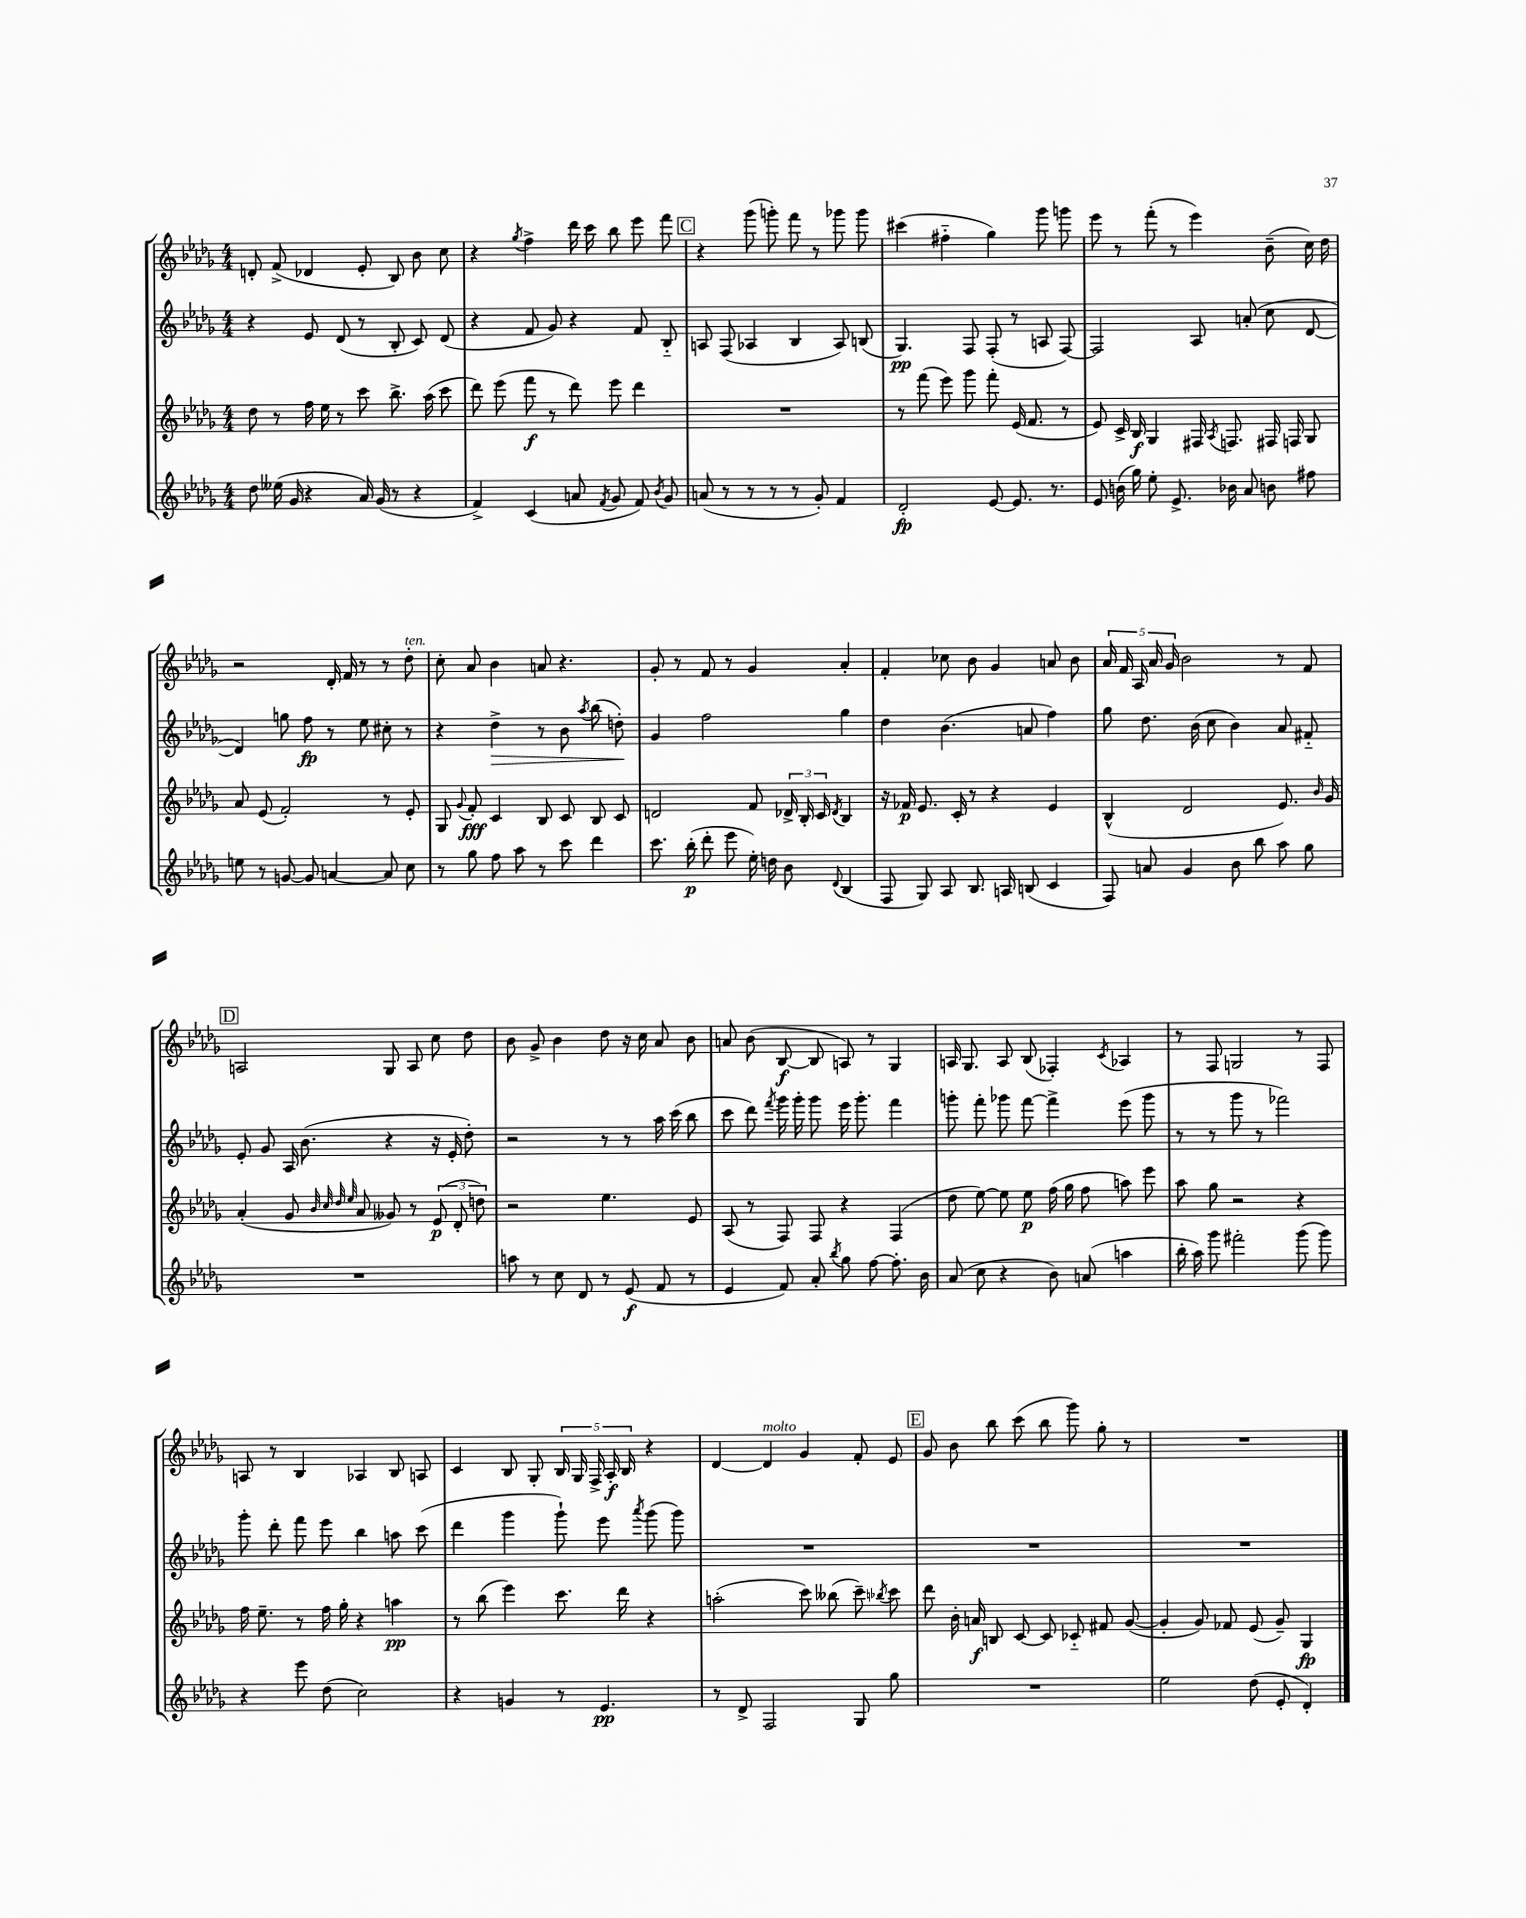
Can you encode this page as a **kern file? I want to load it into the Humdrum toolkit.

**kern	**dynam	**kern	**dynam	**kern	**dynam	**kern	**dynam
*part4	*part4	*part3	*part3	*part2	*part2	*part1	*part1
*staff4	*staff4	*staff3	*staff3	*staff2	*staff2	*staff1	*staff1
*clefG2	*	*clefG2	*	*clefG2	*	*clefG2	*
*k[b-e-a-d-g-]	*	*k[b-e-a-d-g-]	*	*k[b-e-a-d-g-]	*	*k[b-e-a-d-g-]	*
*M4/4	*	*M4/4	*	*M4/4	*	*M4/4	*
=95	=95	=95	=95	=95	=95	=95	=95
8dd-\	.	8dd-\	.	4r	.	8dn'/	.
(16ee--X\	.	8r	.	.	.	(8f^/	.
16g-/	.	.	.	.	.	.	.
4r	.	16ff\	.	8e-/	.	4d-X/	.
.	.	16ee-\	.	.	.	.	.
.	.	8r	.	(8d-/	.	.	.
16a-/)	.	8ccc\	.	8r	.	8e-'/	.
(16g-/	.	.	.	.	.	.	.
8r	.	8.bb-^\	.	8B-'/	.	8B-/)	.
4r	.	.	.	8c/)	.	8b-\	.
.	.	(16aa-\	.	.	.	.	.
.	.	8ccc\	.	(8d-/	.	8cc\	.
=96	=96	=96	=96	=96	=96	=96	=96
4f^/)	.	8ddd-\)	.	4r	.	4r	.
.	.	(8eee-\	.	.	.	.	.
.	.	.	.	.	.	8qgg-/	.
(4c/	.	8fff\	f	8f/	.	4ff^\	.
.	.	8r	.	8g-/)	.	.	.
8an/	.	8ddd-\)	.	4r	.	16ddd-\	.
.	.	.	.	.	.	16ccc\	.
8qf/	.	.	.	.	.	.	.
8g-/	.	8eee-\	.	.	.	8bb-\	.
8f/)	.	4ddd-\	.	8f/	.	8eee-\	.
8qb-/	.	.	.	.	.	.	.
8g-/	.	.	.	8B-/	.	8fff\	.
!!LO:REH:place=s1:t=C
=97	=97	=97	=97	=97	=97	=97	=97
(8an/	.	1r	.	8An/	.	4r	.
8r	.	.	.	(8F/	.	.	.
8r	.	.	.	4A-X/	.	(8ggg-\	.
8r	.	.	.	.	.	8gggn'\)	.
8r	.	.	.	4B-/	.	8fff\	.
8g-'/)	.	.	.	.	.	8r	.
4f/	.	.	.	8A-/)	.	8ggg-X\	.
.	.	.	.	(8Bn/	.	8ggg-\	.
=98	=98	=98	=98	=98	=98	=98	=98
2d-'/	fp	8r	.	4.G-/)	pp	(4ccc#X\	.
.	.	(8fff\	.	.	.	.	.
.	.	8eee-\)	.	.	.	4ff#X\	.
.	.	8ggg-\	.	8F/	.	.	.
[8e-/	.	8fff'\	.	(8F'/	.	4gg-\)	.
8.e-/]	.	(16e-/	.	8r	.	.	.
.	.	8.f/	.	.	.	.	.
.	.	.	.	8An/	.	8ggg-\	.
8.r	.	.	.	.	.	.	.
.	.	8r	.	[8F/)	.	8gggn\	.
=99	=99	=99	=99	=99	=99	=99	=99
8e-/	.	8e-/)	.	2F/]	.	8eee-\	.
(16bn\	.	16c^/	.	.	.	8r	.
16gg-\)	.	16B-/	f	.	.	.	.
8ee-'\	.	4G-/	.	.	.	(8fff'\	.
8.e-^/	.	.	.	.	.	8r	.
.	.	16F#X/	.	8A-/	.	4eee-\)	.
.	.	8qA-/	.	.	.	.	.
16b-X\	.	8.Fn/	.	.	.	.	.
8a-/	.	.	.	(8an'/	.	.	.
8bn\	.	16F#X/	.	8cc\	.	(8b-~\	.
.	.	16Fn/	.	.	.	.	.
8ff#X\	.	8G-/	.	[8d-/	.	16cc\)	.
.	.	.	.	.	.	16dd-\	.
!!LO:LB:g=z
=100	=100	=100	=100	=100	=100	=100	=100
8een\	.	8a-/	.	4d-/])	.	2r	.
8r	.	(8e-/	.	.	.	.	.
[8gn/	.	2f'/)	.	8ggn\	.	.	.
8g/]	.	.	.	8ff\	fp	.	.
[4an/	.	.	.	8r	.	16d-'/	.
.	.	.	.	.	.	16f/	.
.	.	.	.	8ee-\	.	8r	.
8a/]	.	8r	.	8cc#X'\	.	8r	.
!	!	!	!	!	!	!LO:TX:a:i:t=ten.	!
8cc\	.	8e-'/	.	8r	.	8dd-'\	.
=101	=101	=101	=101	=101	=101	=101	=101
8r	.	8G-/	.	4r	.	8cc'\	.
.	.	8qqg-/	.	.	.	.	.
8gg-\	.	8f'/	fff	.	.	8a-/	.
!	!	!	!	!	!LO:HP:b	!	!
8ff\	.	4c/	.	4dd-^\	>	4b-\	.
8aa-\	.	.	.	.	.	.	.
8r	.	8B-/	.	8r	.	8an/	.
8ccc\	.	8c/	.	8b-\	.	4.r	.
.	.	.	.	8qaa-/	.	.	.
4ddd-\	.	8B-/	.	(8bb-\	.	.	.
.	.	8c/	.	8ddn'\)	.	.	.
.	.	.	.	.	]	.	.
=102	=102	=102	=102	=102	=102	=102	=102
8.ccc\	.	2dn/	.	4g-/	.	8g-'/	.
.	.	.	.	.	.	8r	.
(16bb-'\	p	.	.	.	.	.	.
8ddd-'\	.	.	.	2ff\	.	8f/	.
8eee-\	.	.	.	.	.	8r	.
16ee-'\)	.	8f/	.	.	.	4g-/	.
16ddn\	.	.	.	.	.	.	.
8b-\	.	24d-X^/	.	.	.	.	.
.	.	24B-'/	.	.	.	.	.
.	.	24c/	.	.	.	.	.
8qqd-/	.	8qd-/	.	.	.	.	.
(4B-/	.	4B-/	.	4gg-\	.	4a-'/	.
=103	=103	=103	=103	=103	=103	=103	=103
8F/	.	16r	.	4dd-\	.	4f'/	.
.	.	16f-X/	p	.	.	.	.
8G-/)	.	8.e-/	.	.	.	.	.
8A-/	.	.	.	(4.b-\	.	8cc-X\	.
.	.	16c'/	.	.	.	.	.
8.B-/	.	8r	.	.	.	8b-\	.
.	.	4r	.	.	.	4g-/	.
16An/	.	.	.	.	.	.	.
(8Bn/	.	.	.	8an/	.	.	.
4c/	.	4e-/	.	4ff\)	.	8an/	.
.	.	.	.	.	.	8b-\	.
=104	=104	=104	=104	=104	=104	=104	=104
8F/)	.	(4B-^^/	.	8gg-\	.	20a-/	.
.	.	.	.	.	.	20f/	.
.	.	.	.	.	.	20A-/	.
8an/	.	.	.	8.dd-\	.	.	.
.	.	.	.	.	.	20a-/	.
.	.	.	.	.	.	20g-/	.
4g-/	.	2d-/	.	.	.	2b-\	.
.	.	.	.	(16b-\	.	.	.
.	.	.	.	8cc\	.	.	.
8b-\	.	.	.	4b-\)	.	.	.
8bb-\	.	.	.	.	.	.	.
8aa-\	.	8.e-/)	.	8a-/	.	8r	.
8gg-\	.	.	.	8f#X/	.	8f/	.
.	.	16qqb-/	.	.	.	.	.
.	.	16g-/	.	.	.	.	.
!!LO:LB:g=z
!!LO:REH:place=s1:t=D
=105	=105	=105	=105	=105	=105	=105	=105
1r	.	(4a-'/	.	8e-'/	.	2An/	.
.	.	.	.	8g-/	.	.	.
.	.	8g-/	.	16A-/	.	.	.
.	.	.	.	(8.b-\	.	.	.
.	.	32qqb-/	.	.	.	.	.
.	.	32qqcc/	.	.	.	.	.
.	.	32qqdd-/	.	.	.	.	.
.	.	32qqee-/	.	.	.	.	.
.	.	8a-/	.	.	.	.	.
.	.	8g--X/)	.	4r	.	8G-/	.
.	.	8r	.	.	.	8A/	.
.	.	(12e-/	p	16r	.	8cc\	.
.	.	.	.	16e-'/	.	.	.
.	.	12d-'/	.	.	.	.	.
.	.	.	.	8dd-'\)	.	8dd-\	.
.	.	12ddn\)	.	.	.	.	.
=106	=106	=106	=106	=106	=106	=106	=106
8aan\	.	2r	.	2r	.	8b-\	.
8r	.	.	.	.	.	8g-^/	.
8cc\	.	.	.	.	.	4b-\	.
8d-/	.	.	.	.	.	.	.
8r	.	4.ee-\	.	8r	.	8dd-\	.
(8e-/	f	.	.	8r	.	16r	.
.	.	.	.	.	.	16cc\	.
8f/	.	.	.	16aa-\	.	8a-/	.
.	.	.	.	(16ccc\	.	.	.
8r	.	8e-/	.	8bb-\	.	8b-\	.
=107	=107	=107	=107	=107	=107	=107	=107
4e-/	.	(8A-/	.	8ccc\	.	8an/	.
.	.	8r	.	8ddd-\)	.	(8b-\	.
.	.	.	.	8qfff/	.	.	.
8f/)	.	8F/)	.	16ggg-\	.	[8B-/	f
.	.	.	.	16ggg-'\	.	.	.
8a-'/	.	8F/	.	8ggg-\	.	8B-/]	.
8qbb-/	.	.	.	.	.	.	.
8gg-\	.	4r	.	16eee-\	.	8An/)	.
.	.	.	.	8.ggg-'\	.	.	.
[8ff\	.	.	.	.	.	8r	.
8.ff'\]	.	(4F/	.	4fff\	.	4G-/	.
16b-\	.	.	.	.	.	.	.
=108	=108	=108	=108	=108	=108	=108	=108
(8a-/	.	8dd-\	.	8gggn'\	.	16An/	.
.	.	.	.	.	.	8.G-/	.
8cc\	.	[8ee-\)	.	8fff'\	.	.	.
4r	.	8ee-\]	.	8ggg-X\	.	8A/	.
.	.	8ee-\	p	[8fff\	.	(8B-/	.
8b-\)	.	(16ff\	.	4fff^\]	.	4F-X'/)	.
.	.	16gg-\	.	.	.	.	.
(8an/	.	8ff\	.	.	.	.	.
.	.	.	.	.	.	8qc/	.
4aan\	.	8aan\)	.	(8eee-\	.	4A-X/	.
.	.	8eee-\	.	8ggg-\	.	.	.
=109	=109	=109	=109	=109	=109	=109	=109
16bb-'\	.	8aa-\	.	8r	.	8r	.
16aa-\)	.	.	.	.	.	.	.
8ggg-\	.	8gg-\	.	8r	.	8F/	.
2fff#X'\	.	2r	.	8ggg-\	.	2Gn/	.
.	.	.	.	8r	.	.	.
.	.	.	.	2fff-X\)	.	.	.
(8ggg-\	.	4r	.	.	.	8r	.
8ggg-\)	.	.	.	.	.	8F/	.
!!LO:LB:g=z
=110	=110	=110	=110	=110	=110	=110	=110
4r	.	16ff\	.	8ggg-'\	.	8An/	.
.	.	8.ee-~\	.	.	.	.	.
.	.	.	.	8ddd-'\	.	8r	.
8eee-\	.	8r	.	8fff\	.	4B-/	.
(8dd-\	.	16ff\	.	8eee-\	.	.	.
.	.	16gg-'\	.	.	.	.	.
2cc\)	.	4r	.	4bb-\	.	4A-X/	.
.	.	4aan\	pp	8aan\	.	8B-/	.
.	.	.	.	(8ccc\	.	8An/	.
=111	=111	=111	=111	=111	=111	=111	=111
4r	.	8r	.	4ddd-\	.	4c/	.
.	.	(8bb-\	.	.	.	.	.
4gn/	.	4eee-\)	.	4ggg-\	.	8B-/	.
.	.	.	.	.	.	8G-'/	.
8r	.	8.ccc\	.	8ggg-`\)	.	20B-/	.
.	.	.	.	.	.	20G-/	.
.	.	.	.	.	.	20F^/	.
4.e-/	pp	.	.	8eee-\	.	.	.
.	.	.	.	.	.	20A-'/	f
.	.	16ddd-\	.	.	.	.	.
.	.	.	.	.	.	20B-/	.
.	.	.	.	8qaaa-/	.	.	.
.	.	4r	.	(8ggg-\	.	4r	.
.	.	.	.	8ggg-\)	.	.	.
=112	=112	=112	=112	=112	=112	=112	=112
8r	.	(2aan'\	.	1r	.	[4d-/	.
8d-^/	.	.	.	.	.	.	.
!	!	!	!	!	!	!LO:TX:a:i:t=molto	!
2F/	.	.	.	.	.	4d-/]	.
.	.	8ccc\)	.	.	.	4g-/	.
.	.	(8bb--X\	.	.	.	.	.
8G-/	.	8ccc~\)	.	.	.	8f'/	.
.	.	8qbb-X/	.	.	.	.	.
8gg-\	.	8ccc\	.	.	.	8e-/	.
!!LO:REH:place=s1:t=E
=113	=113	=113	=113	=113	=113	=113	=113
1r	.	8ddd-\	.	1r	.	8g-/	.
.	.	16b-'\	.	.	.	8b-\	.
.	.	16an/	f	.	.	.	.
.	.	8Bn/	.	.	.	8bb-\	.
.	.	[8c/	.	.	.	(8ccc\	.
.	.	8c/]	.	.	.	8bb-\	.
.	.	8c-X/	.	.	.	8ggg-\)	.
.	.	8f#X/	.	.	.	8gg-'\	.
.	.	([8g-/	.	.	.	8r	.
=114	=114	=114	=114	=114	=114	=114	=114
2ee-\	.	4g-'/]	.	1r	.	1r	.
.	.	8g-/)	.	.	.	.	.
.	.	8f-X/	.	.	.	.	.
(8dd-\	.	(8e-/	.	.	.	.	.
8e-'/	.	8g-~/)	.	.	.	.	.
4d-'/)	.	4G-/	fp	.	.	.	.
==	==	==	==	==	==	==	==
*-	*-	*-	*-	*-	*-	*-	*-
